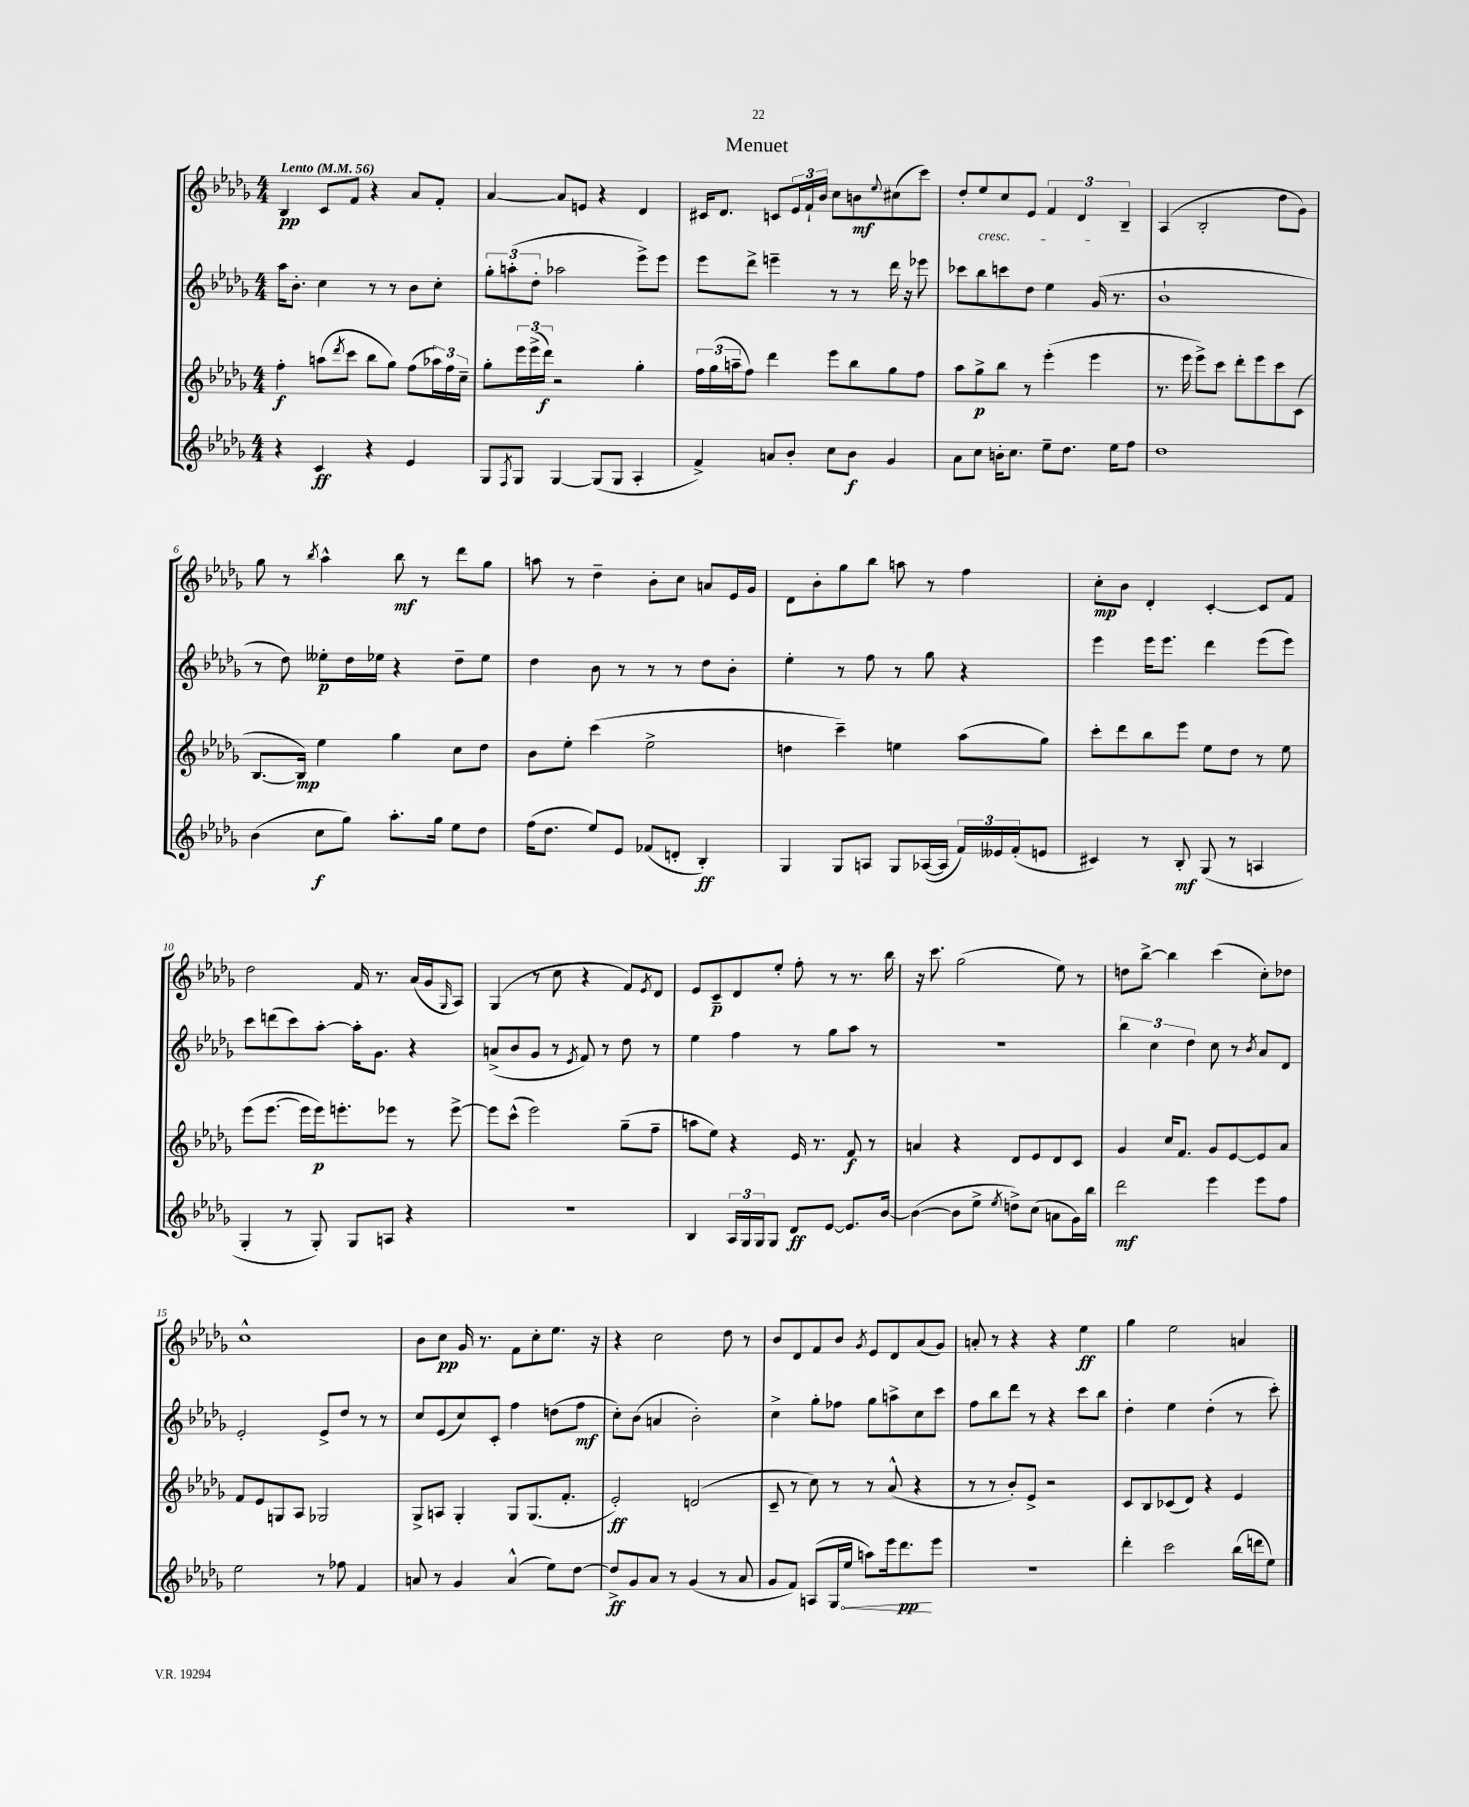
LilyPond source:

\header { title = "Menuet" }
<<
\new StaffGroup <<
\new Staff = "s0" {
    \clef treble \key des \major \numericTimeSignature \time 4/4 \tempo "Lento" 4 = 56
    bes4\pp c'8 f'8 r4 aes'8 f'8-. |
    aes'4~ aes'8 e'8 r4 des'4 |
    cis'16 des'8. c'8 \tuplet 3/2 { ees'16 f'16-! bes'16 } c''8 b'8\mf \appoggiatura { ees''8 } cis''8( c'''8) |
    des''8-. ees''8\cresc c''8 ees'8 \tuplet 3/2 { f'4 des'4\! bes4-- } |
    aes4( bes2-. des''8 ges'8) |
    ges''8 r8 \acciaccatura { bes''8 } aes''4-^ bes''8\mf r8 des'''8 ges''8 |
    a''8 r8 des''4-- bes'8-. c''8 a'8 ees'16 ges'16 |
    des'8 bes'8-. ges''8 bes''8 a''8 r8 f''4 |
    c''8-.\mp bes'8 des'4-. c'4~-. c'8 f'8 |
    des''2 f'16 r8. aes'16( ges'16 \grace { ges16 } aes8) |
    ges4( r8 c''8 r4 f'8) \acciaccatura { ees'8 } des'8 |
    ees'8 c'8--\p des'8 ees''8-. f''8-. r8 r8. bes''16 |
    r16 c'''8. ges''2( ees''8) r8 |
    d''8 bes''8~-> bes''4 c'''4( c''8-.) des''8 |
    c''1-^ |
    bes'8 c''8\pp ges'16 r8. f'8 c''8-. ees''8. r16 |
    r4 c''2 des''8 r8 |
    bes'8 des'8 f'8 bes'8 \acciaccatura { ges'8 } ees'8 des'8 aes'8( ges'8) |
    a'8-. r8 r4 r4 ees''4\ff |
    ges''4 ees''2 a'4 \bar "|." |
}
\new Staff = "s1" {
    \clef treble \key des \major \numericTimeSignature \time 4/4
    aes''16 bes'8.-. c''4 r8 r8 bes'8 c''8-. |
    \tuplet 3/2 { ges''8-. a''8-.( des''8-. } aes''2 ees'''8->) ees'''8 |
    ees'''8 des'''8-> e'''4-- r8 r8 des'''16 r16 ees'''8 |
    ces'''8 bes''8 c'''8 des''8 ees''4 ges'16( r8. |
    bes'1-! |
    r8 des''8) eeses''8-.\p des''16 ees''16 r4 des''8-- ees''8 |
    des''4 bes'8 r8 r8 r8 des''8 bes'8-. |
    ees''4-. r8 f''8 r8 ges''8 r4 |
    ees'''4 ees'''16 ees'''8. des'''4 ees'''8( ees'''8) |
    c'''8 d'''8( c'''8) aes''8~-. aes''16-. ges'8. r4 |
    a'8->( bes'8 ges'8 r8 \acciaccatura { ees'8 } f'8) r8 des''8 r8 |
    ees''4 f''4 r8 ges''8 aes''8 r8 |
    R1 |
    \tuplet 3/2 { bes''4 c''4 des''4 } c''8 r8 \acciaccatura { bes'8 } aes'8 des'8 |
    ees'2-. ees'8-> des''8 r8 r8 |
    c''8 ees'8( c''8) c'8-. f''4 d''8( f''8\mf |
    c''8-.) bes'8( a'4 bes'2-.) |
    c''4-> ges''8-. fes''8 ges''8 a''8-> c''8 c'''8 |
    f''8 bes''8 des'''8 r8 r4 c'''8 bes''8 |
    des''4-. ees''4 des''4-.( r8 c'''8-.) \bar "|." |
}
\new Staff = "s2" {
    \clef treble \key des \major \numericTimeSignature \time 4/4
    f''4-.\f a''8( \acciaccatura { des'''8 } c'''8 bes''8 ges''8) f''8( \tuplet 3/2 { aes''16) f''16 c''16-- } |
    ges''8-. \tuplet 3/2 { ees'''16 ees'''16->( des'''16\f) } r2 ges''4-. |
    \tuplet 3/2 { f''16 ges''16( a''16-- } f''8) des'''4 ees'''8 bes''8 ges''8 f''8 |
    aes''8 ges''8->\p bes''8 r8 ees'''4-.( ees'''4 |
    r8. ees'''16 ees'''8->) c'''8 des'''8-. ees'''8 c'''8 c'8( |
    bes8.~ bes16\mp) ees''4 ges''4 c''8 des''8 |
    bes'8 ees''8-. c'''4( ees''2-> |
    d''4 c'''4--) e''4 aes''8( ges''8) |
    c'''8-. des'''8 bes''8 ees'''8 ees''8 des''8 r8 ees''8 |
    ees'''8( ees'''8.~ ees'''16 ees'''16\p) e'''8.-. ees'''8 r8 ees'''8~-> |
    ees'''8 c'''8-^( ees'''2) ges''8--( f''8-- |
    a''8 ees''8) r4 ees'16 r8. f'8\f r8 |
    a'4 r4 des'8 ees'8 des'8 c'8 |
    ges'4 c''16 f'8. ges'8 ees'8~ ees'8 aes'8 |
    f'8 ees'8 g8 aes8 ges2 |
    ges8-> a8 ges4-. ges8 ges8.( f'8.-. |
    ees'2-.\ff) d'2( |
    c'8-- r8 c''8) r8 r8 aes'8-^( r4 |
    r8 r8 bes'8-.) ees'8-> r2 |
    c'8 bes8 ces'8( des'8) r4 ees'4 \bar "|." |
}
\new Staff = "s3" {
    \clef treble \key des \major \numericTimeSignature \time 4/4
    r4 c'4\ff r4 ees'4 |
    ges8 \acciaccatura { f8 } ges8 ges4~ ges8( ges8 aes4-. |
    f'4->) a'8 bes'8-. c''8 bes'8\f ges'4 |
    aes'8 c''8 b'16-. c''8. ees''8-- des''8. ees''16 f''8 |
    des''1 |
    bes'4( c''8\f ges''8) aes''8.-. ges''16 ees''8 des''8 |
    f''16( des''8. ees''8) ees'8 fes'8( d'8-. bes4-.\ff) |
    ges4 ges8 a8 ges8 aes16~( aes16 \tuplet 3/2 { f'16) eeses'16 f'16-.( } e'8 |
    cis'4) r8 bes8-.\mf ges8( r8 a4 |
    ges4-. r8 ges8-.) ges8 a8 r4 |
    R1 |
    bes4 \tuplet 3/2 { aes16 ges16 ges16 } ges8 des'8\ff ees'8~ ees'8. bes'16~ |
    bes'4~( bes'8 ees''8-> \acciaccatura { ees''8 } d''8->) c''8( a'8 ges'16) bes''16 |
    des'''2\mf ees'''4 ees'''8 f''8 |
    ees''2 r8 fes''8 f'4 |
    a'8 r8 ges'4 a'4-^( ees''8) des''8~ |
    des''8->\ff ges'8 aes'8 r8 ges'4( r8 aes'8 |
    ges'8 f'8) a8( ges16 \once \override Hairpin.circled-tip = ##t ees''16\< a''8) ees'''16 des'''8.\pp\! ees'''8 |
    R1 |
    des'''4-. c'''2 bes''16( d'''16 ees''8) \bar "|." |
}
>>
>>
